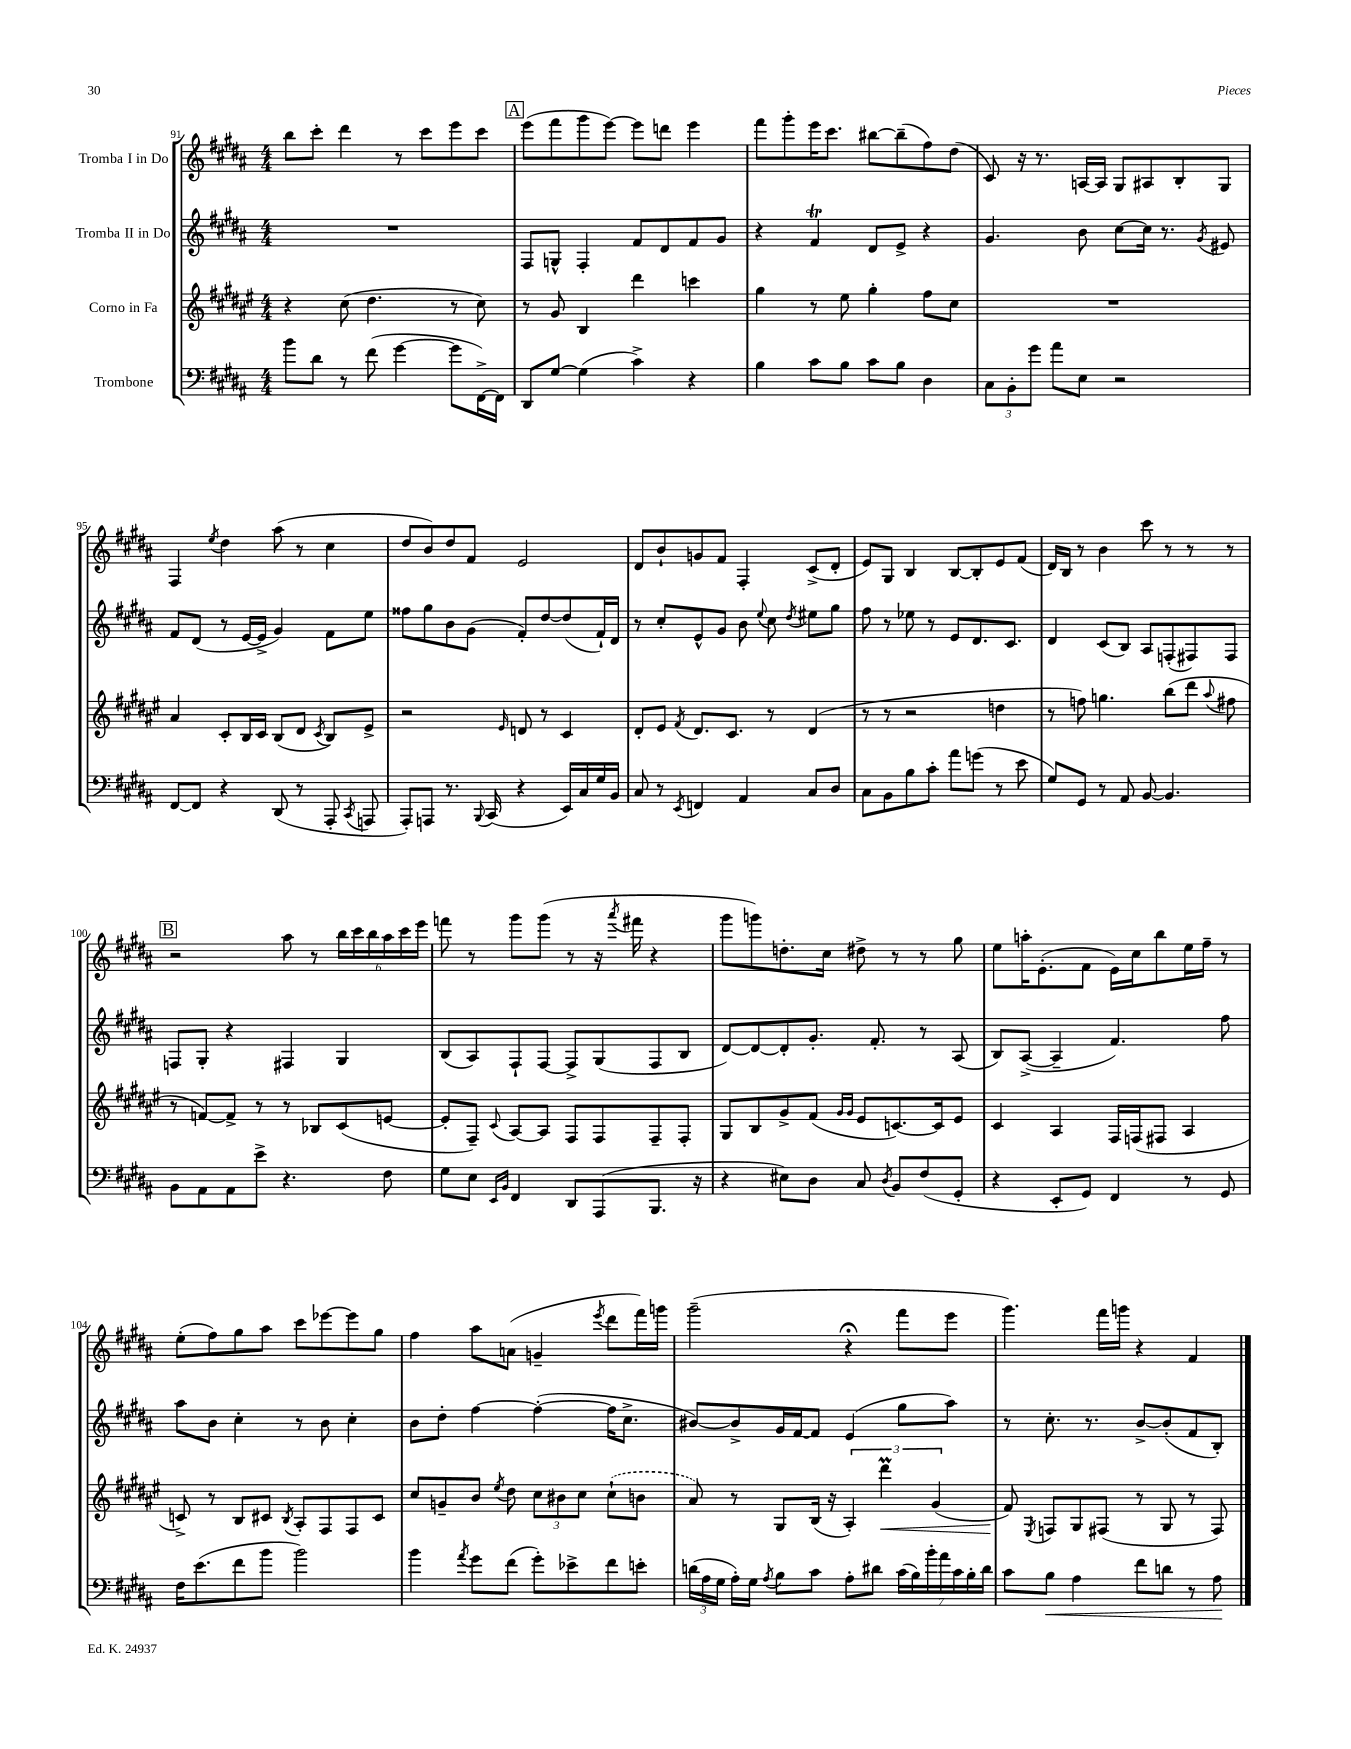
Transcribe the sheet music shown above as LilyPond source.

<<
\new StaffGroup <<
\new Staff = "s0" \with { instrumentName = "Tromba I in Do" } {
    \clef treble \key b \major \numericTimeSignature \time 4/4
    \autoBeamOff b''8[ cis'''8]-. dis'''4 r8 cis'''8[ e'''8 cis'''8] |
    \mark \markup { \box "A" } e'''8[( fis'''8 gis'''8 e'''8]~) e'''8[ d'''8] e'''4 |
    fis'''8[ gis'''8-. e'''16 cis'''8.] bis''8[~ bis''8--( fis''8) dis''8]( |
    cis'8) r16 r8. a16[~ a16] gis8[ ais8 b8-. gis8] |
    fis4 \acciaccatura { e''8 } dis''4 ais''8( r8 cis''4 |
    dis''8[ b'8) dis''8 fis'8] e'2 |
    dis'8[ b'8-! g'8 fis'8] fis4-. cis'8[->( dis'8]-. |
    e'8[) gis8] b4 b8[~ b8-. e'8 fis'8]( |
    dis'16[) b16] r8 b'4 cis'''8 r8 r8 r8 |
    \mark \markup { \box "B" } r2 ais''8 r8 \tuplet 6/4 { b''16[ cis'''16 b''16 ais''16 cis'''16 e'''16] } |
    f'''8 r8 gis'''8[ gis'''8]( r8 r16 \acciaccatura { ais'''8 } fis'''16 r4 |
    gis'''8[ g'''8) d''8.-. cis''16] dis''8-> r8 r8 gis''8 |
    e''8[ a''16-. e'8.-.( fis'8] e'16[) cis''16 b''8 e''16 fis''16]-- r8 |
    e''8[-.( fis''8) gis''8 ais''8] cis'''8[ ees'''8~ ees'''8 gis''8] |
    fis''4 ais''8[ a'8]( g'4-- \acciaccatura { e'''8 } dis'''8[ fis'''16) g'''16] |
    gis'''2--( r4\fermata fis'''8[ e'''8] |
    gis'''4.) fis'''16[ g'''16] r4 fis'4 \bar "|." |
}
\new Staff = "s1" \with { instrumentName = "Tromba II in Do" } {
    \clef treble \key b \major \numericTimeSignature \time 4/4
    \autoBeamOff R1 |
    \mark \markup { \box "A" } fis8[ g8]-^ fis4-. fis'8[ dis'8 fis'8 gis'8] |
    r4 fis'4\trill dis'8[ e'8]-> r4 |
    gis'4. b'8 cis''8[~ cis''16] r8. \acciaccatura { gis'8 } eis'8 |
    fis'8[ dis'8]( r8 e'16[~ e'16]-> gis'4) fis'8[ e''8] |
    fisis''8[ gis''8 b'8 gis'8]( fis'8[-.) dis''8~ dis''8( fis'16-!) dis'16] |
    r8 cis''8[-. e'8-^ gis'8] b'8 \appoggiatura { e''8 } cis''8 \acciaccatura { dis''8 } eis''8[ gis''8] |
    fis''8 r8 ees''8 r8 e'8[ dis'8. cis'8.] |
    dis'4 cis'8[( b8]) ais8[ f8-.( fis8) fis8] |
    \mark \markup { \box "B" } f8[ gis8]-. r4 fis4 gis4 |
    b8[( ais8) fis8-! fis8]~ fis8[-> gis8( fis8 b8] |
    dis'8[~) dis'8~ dis'8-. gis'8.]-. fis'8.-. r8 ais8( |
    b8[) ais8]~->( ais4-- fis'4.) fis''8 |
    ais''8[ b'8] cis''4-. r8 b'8 cis''4-. |
    b'8[ dis''8]-. fis''4~ fis''4~-.( fis''16[ cis''8.]-> |
    bis'8[~) bis'8-> gis'16 fis'16~ fis'8] e'4( gis''8[ ais''8]) |
    r8 cis''8.-. r8. b'8[~-> b'8-.( fis'8 b8]-.) \bar "|." |
}
\new Staff = "s2" \with { instrumentName = "Corno in Fa" } {
    \clef treble \key fis \major \numericTimeSignature \time 4/4
    \autoBeamOff r4 cis''8( dis''4. r8 cis''8) |
    \mark \markup { \box "A" } r8 gis'8 b4 dis'''4 c'''4 |
    gis''4 r8 eis''8 gis''4-. fis''8[ cis''8] |
    R1 |
    ais'4 cis'8[-. b16 cis'16] b8[( dis'8] \acciaccatura { cis'8 } b8[) eis'8]-> |
    r2 \grace { eis'16 } d'8 r8 cis'4 |
    dis'8[-. eis'8] \acciaccatura { fis'8 } dis'8.[ cis'8.] r8 dis'4( |
    r8 r8 r2 d''4 |
    r8 f''8) g''4. b''8[( dis'''8] \appoggiatura { ais''8 } fis''8 |
    \mark \markup { \box "B" } r8 f'8[~) f'8]-> r8 r8 bes8[ cis'8( e'8]~ |
    e'8[-. fis8]--) \appoggiatura { cis'8 } ais8[~ ais8] fis8[ fis8 fis8-- fis8]-. |
    gis8[ b8 gis'8-> fis'8]( \grace { gis'16[ gis'16] } eis'8[ c'8.~) c'16 eis'8] |
    cis'4 ais4 fis16[ f16( fis8] ais4 |
    c'8->) r8 b8[ cis'8] \acciaccatura { b8 } ais8[-. fis8 fis8 cis'8] |
    cis''8[ g'8-- b'8] \acciaccatura { eis''8 } dis''8 \tuplet 3/2 { cis''8[ bis'8 cis''8] } \once \slurDashed cis''8[-!( b'8] |
    ais'8) r8 gis8[ b16]( r16 \tuplet 3/2 { ais4-.) dis'''4\prall\< gis'4( } |
    fis'8\!) \acciaccatura { eis8 } f8[ gis8 fis8]( r8 gis8 r8 fis8) \bar "|." |
}
\new Staff = "s3" \with { instrumentName = "Trombone" } {
    \clef bass \key b \major \numericTimeSignature \time 4/4
    \autoBeamOff b'8[ dis'8] r8 fis'8( gis'4~ gis'8[ fis,16~->) fis,16] |
    \mark \markup { \box "A" } dis,8[ gis8]~ gis4( cis'4->) r4 |
    b4 cis'8[ b8] cis'8[ b8] dis4 |
    \tuplet 3/2 { cis8[ b,8-. gis'8] } ais'8[ e8] r2 |
    fis,8[~ fis,8] r4 dis,8( r8 ais,,8-. \acciaccatura { cis,8 } a,,8 |
    ais,,8[-.) a,,8] r8. \appoggiatura { b,,8 } cis,16( r4 e,16[) cis16 gis16 b,16] |
    cis8 r8 \acciaccatura { e,8 } f,4 ais,4 cis8[ dis8] |
    cis8[ b,8 b8 cis'8]-. ais'8[ g'8]( r8 e'8 |
    gis8[) gis,8] r8 ais,8 b,8~ b,4. |
    \mark \markup { \box "B" } b,8[ ais,8 ais,8 e'8]-> r4. fis8 |
    gis8[ e8] \grace { e,16[ b,16] } fis,4 dis,8[ ais,,8( b,,8.] r16 |
    r4 eis8[) dis8] cis8 \acciaccatura { dis8 } b,8[ fis8( gis,8]-. |
    r4 e,8[-. gis,8]) fis,4 r8 gis,8 |
    fis16[ e'8.( fis'8 b'8] b'2) |
    b'4 \acciaccatura { ais'8 } gis'8[ fis'8]( gis'8[-.) ees'8-> fis'8 e'8]-. |
    \tuplet 3/2 { d'16[( ais16 gis16] } ais16[-.) gis16] \acciaccatura { ais8 } b8[ cis'8] ais8[-. dis'8] \tuplet 7/4 { cis'16[( b16) b'16-. ais'16 cis'16 b16-. dis'16] } |
    cis'8[ b8]\< ais4 fis'8[ d'8] r8 ais8\! \bar "|." |
}
>>
>>
\layout { \context { \Score currentBarNumber = #91 } }
